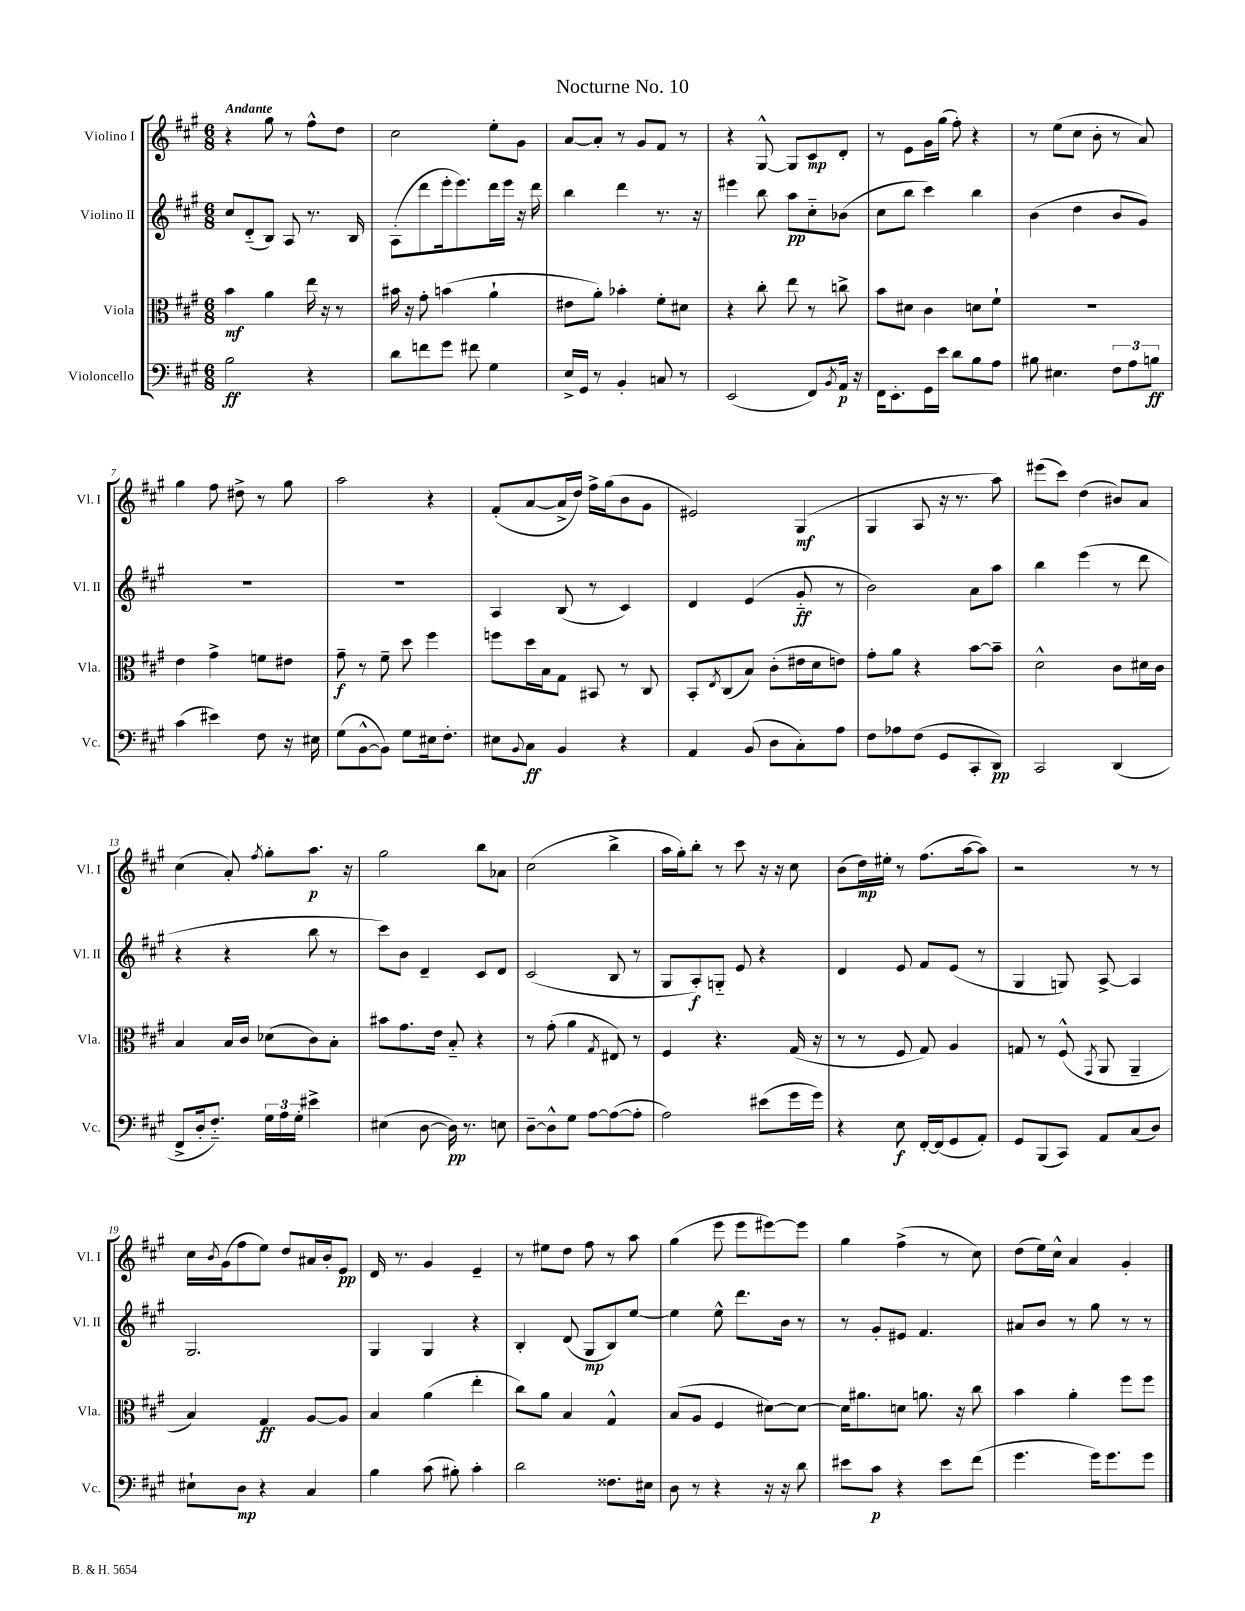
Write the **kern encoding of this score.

**kern	**kern	**kern	**kern
*staff4	*staff3	*staff2	*staff1
*clefF4	*clefC3	*clefG2	*clefG2
*k[f#c#g#]	*k[f#c#g#]	*k[f#c#g#]	*k[f#c#g#]
*M6/8	*M6/8	*M6/8	*M6/8
2B	4b	8cc#	4r
.	.	(8d'~	.
.	4a	8B)	8gg#
.	.	8A	8r
4r	16ee	8.r	8ff#^^
.	16r	.	.
.	8r	.	8dd
.	.	16B	.
=	=	=	=
8d	16b#	(8A'	2cc#
.	16r	.	.
8f	8g#'	8ddd	.
8g#	(4b	16eee'	.
.	.	8.eee)	.
8f#	.	.	.
4G#	4a`	16ddd	8ee'
.	.	16eee	.
.	.	16r	8g#
.	.	16ddd	.
=	=	=	=
16E^	8e#	4bb	[8a
16GG#	.	.	.
8r	8a')	.	8a']
4BB'	4b-'	4ddd	8r
.	.	.	8g#
8C	8f#'	8.r	8f#
8r	8d#	.	8r
.	.	16r	.
=	=	=	=
(2EE	4r	4eee#	4r
.	8cc#'	8bb	[8G#^^
.	8ee	8aa	8G#]
8FF#)	8r	8cc#'~	8c#
8qBB	.	.	.
16AA	8cc^	(8b-	8d'
16r	.	.	.
=	=	=	=
16FF#	8b	8cc#	8r
8.EE'	.	.	.
.	8d#	8bb	8e
16GG#	4c#	4ccc#)	16g#
16e	.	.	(16gg#
8d	.	.	8ff#')
8B	8d	4bb	4r
8A	8f#`	.	.
=	=	=	=
8B#	2.r	(4b	8r
4.E#	.	.	(8ee
.	.	4dd	8cc#
.	.	.	8b'
12F#	.	8b	8r
12A	.	.	.
.	.	8g#)	8a)
12B	.	.	.
=	=	=	=
(4c#	4e	2.r	4gg#
4e#)	4g#^	.	8ff#
.	.	.	8dd#^
8F#	8f	.	8r
16r	8e#	.	8gg#
16E#	.	.	.
=	=	=	=
(8G#	8g#~	2.r	2aa
[8BB^^	8r	.	.
8BB])	8f#~	.	.
8G#	8dd	.	.
16E#	4ff#	.	4r
8.F#'	.	.	.
=	=	=	=
8E#	8ff	4A	(8f#'
8qqBB	.	.	.
8C#	16dd	.	[8a
.	16B	.	.
4BB	8G#	(8B	16a^]
.	.	.	16dd)
.	8BB#	8r	16ff#^
.	.	.	(16gg#
4r	8r	4c#)	8b
.	8C#	.	8g#
=	=	=	=
4AA	8BB'	4d	2e#)
.	8qE	.	.
.	(8C#	.	.
(8BB	8B)	(4e	.
8D	(8c#'	.	.
8C#')	16e#	8g#'~	(4G#
.	16d	.	.
8A	8e)	8r	.
=	=	=	=
8F#	8g#'	2b)	4G#
8A-	8a	.	.
(8F#	4r	.	8A
8GG#	.	.	16r
.	.	.	8.r
8CC#'	[8b	8a	.
8DD)	8b~]	8aa	8aa)
=	=	=	=
2CC#	2d^^	4bb	(8eee#
.	.	.	8ccc#)
.	.	(4eee	(4dd
(4DD	8c#	8r	8b#)
.	16d#	8ddd	8a
.	16c#	.	.
=	=	=	=
8FF#^	4B	4r	(4cc#
16D'	.	.	.
8.F#'~)	.	.	.
.	16B	4r	8a')
.	16c#	.	.
.	.	.	8qff#
24G#	(8d-	.	8gg#'
24A	.	.	.
24G#'	.	.	.
4e#^	8c#)	8bb	8.aa
.	8B'	8r	.
.	.	.	16r
=	=	=	=
(4E#	8b#	8ccc#)	2gg#
.	8.g#	8b	.
[8D	.	4d~	.
.	16e	.	.
16D])	8B'~	.	.
8.r	.	.	.
.	4r	8c#	8bb
8E	.	8d	8a-
=	=	=	=
[8D~	8r	(2c#	(2cc#
8D^^]	(8g#'	.	.
8G#	4a	.	.
[8A	.	.	.
.	8qG#	.	.
(8A_	8E#)	8B	4bb^
8A']	8r	8r	.
=	=	=	=
2A)	4F#	8G#	16aa
.	.	.	16gg#')
.	.	8A')	8bb'
.	4.r	8G'~	8r
.	.	8e	8ccc#
(8e#	.	4r	16r
.	.	.	16r
16g#	(16G#	.	8cc#
16g#)	16r	.	.
=	=	=	=
4r	8r	4d	(8b
.	8r	.	16dd)
.	.	.	16ee#'
8E	8F#	8e	8r
[16FF#'	8G#)	8f#	(8.ff#
(16FF#]	.	.	.
8GG#	4A	(8e	.
.	.	.	[16aa
8AA')	.	8r	8aa])
=	=	=	=
8GG#	8G	4G#	2r
(8BBB	8r	.	.
8CC#)	(8F#^^	8G)	.
.	8qGG#	.	.
8AA	8AA	[8A^	.
(8C#	4AA~	4A]	8r
8D)	.	.	8r
=	=	=	=
8E#`	4B)	2.G#	16cc#
.	.	.	8qb
.	.	.	(16g#
8D	.	.	8ff#
4r	4G#	.	8ee)
.	.	.	8dd
4C#	[8A	.	16a#
.	.	.	16b'
.	8A]	.	8e
=	=	=	=
4B	4B	4G#	16d
.	.	.	8.r
(8c#	(4a	4G#	4g#
8B#')	.	.	.
4c#'	4ee'	4r	4e~
=	=	=	=
2d	8cc#)	4B'	8r
.	8a	.	8ee#
.	4B	(8d	8dd
.	.	8G#	8ff#
8.F##	4G#^^	8B)	8r
.	.	[8ee	8aa
16E#	.	.	.
=	=	=	=
8D	(8B	4ee]	(4gg#
8r	8A	.	.
4r	4F#	8ee^^	8eee
.	.	8.ddd	8eee
16r	[8d#)	.	[8eee#)
16r	.	16b	.
8d	8d#_	8r	8eee#]
=	=	=	=
8e#	16d#]	8r	4gg#
.	8.a#	.	.
8c#	.	8g#'	.
4r	8d	8e#	(4ff#^
.	8.a	4.f#	.
8e#	.	.	8r
.	16r	.	.
(8f#	8cc#	.	8cc#)
=	=	=	=
4.g#	4b	8a#	(8dd
.	.	8b	16ee)
.	.	.	16cc#^^
.	4a'	8r	4a
16g#)	.	8gg#	.
8.g#	.	.	.
.	8ff#	8r	4g#'
8g#	8ff#	8r	.
==	==	==	==
*-	*-	*-	*-
